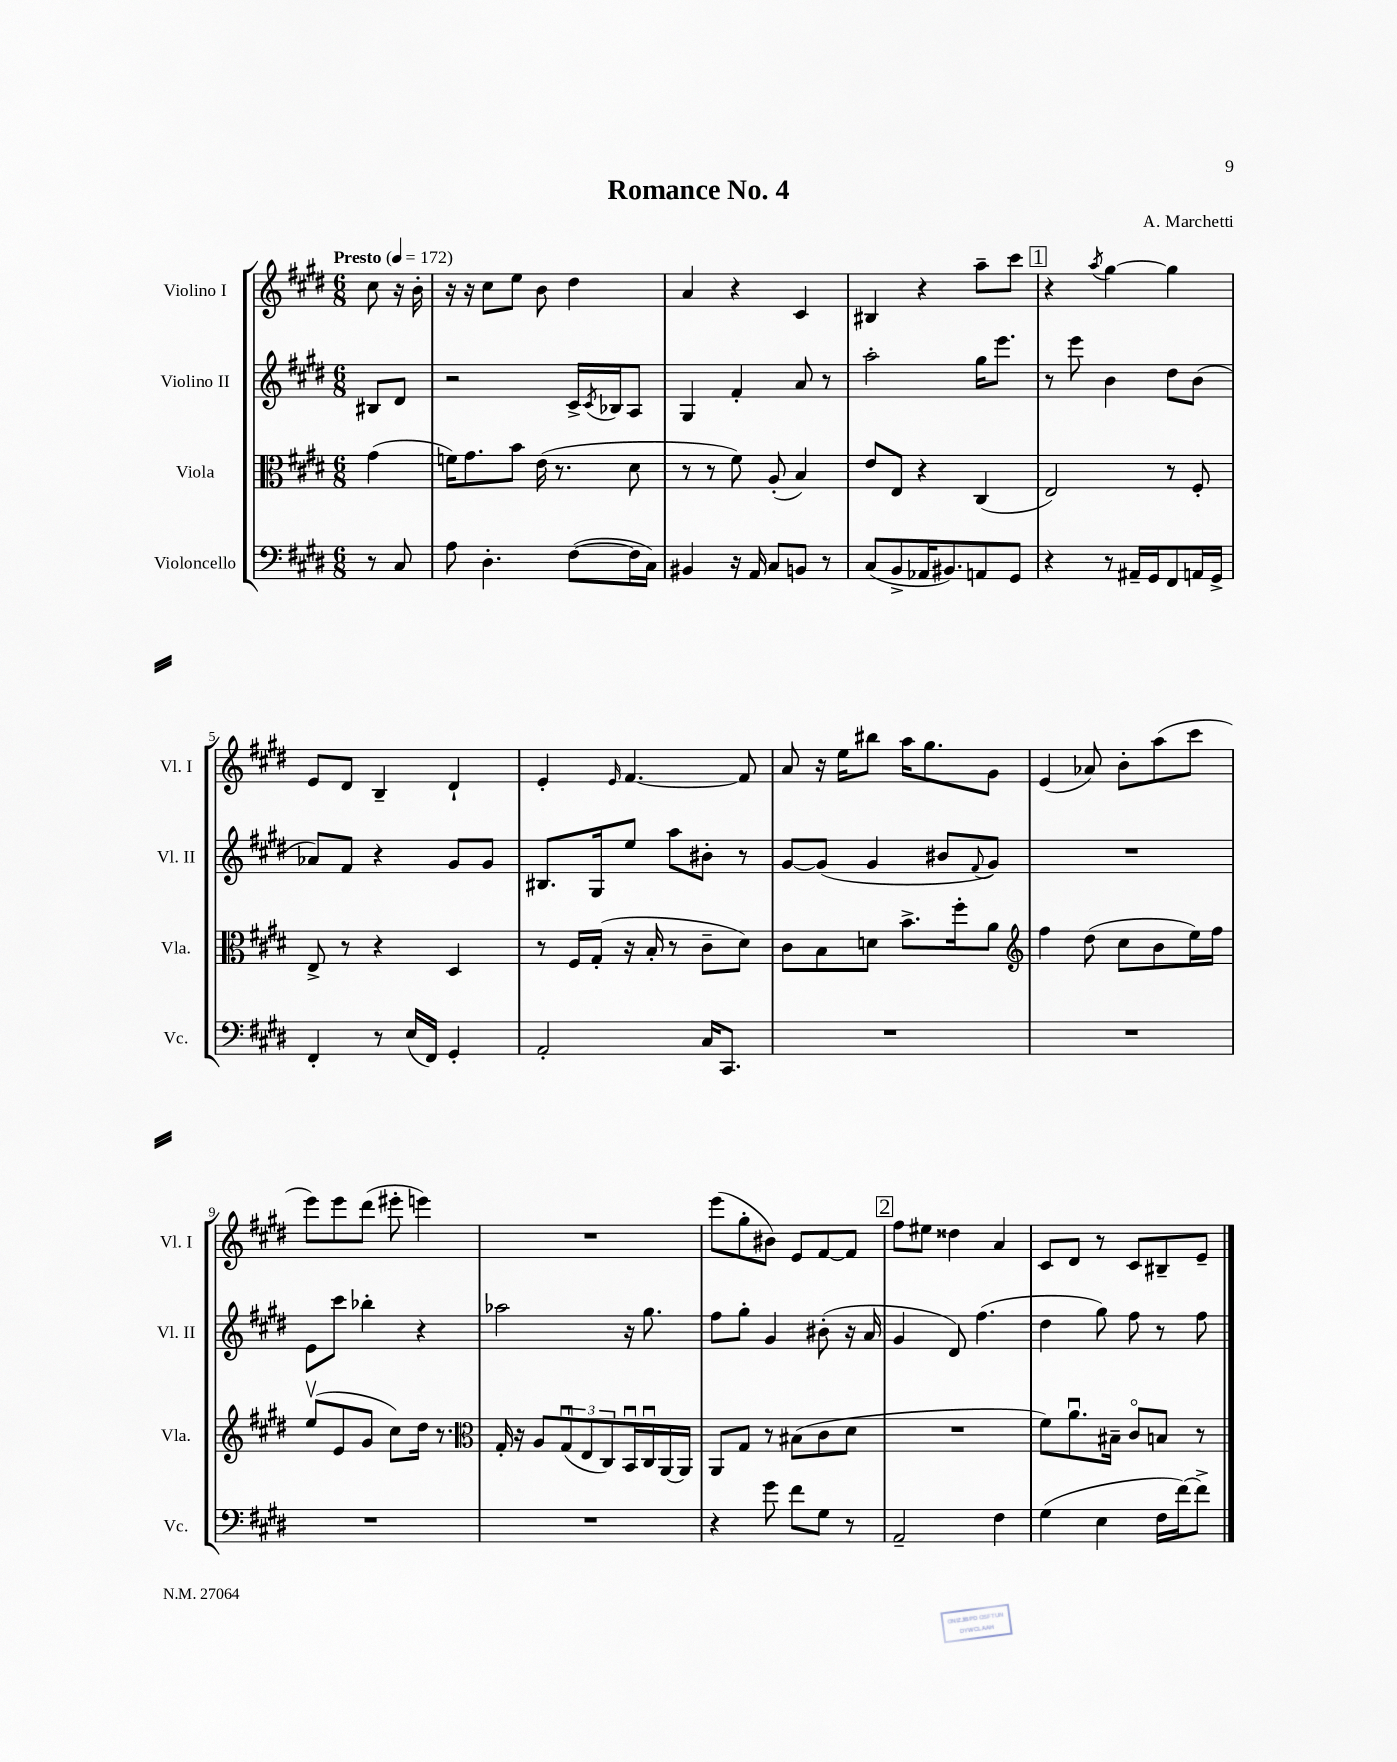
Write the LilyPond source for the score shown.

\header { title = "Romance No. 4" composer = "A. Marchetti" }
<<
\new StaffGroup <<
\new Staff = "s0" \with { instrumentName = "Violino I" shortInstrumentName = "Vl. I" } {
    \clef treble \key e \major \numericTimeSignature \time 6/8 \partial 4 \tempo "Presto" 4 = 172
    cis''8 r16 b'16-. |
    r16 r16 cis''8 e''8 b'8 dis''4 |
    a'4 r4 cis'4 |
    bis4 r4 a''8-- cis'''8 |
    \mark \markup { \box "1" } r4 \acciaccatura { a''8 } gis''4~ gis''4 |
    e'8 dis'8 b4-- dis'4-! |
    e'4-. \grace { e'16 } fis'4.~ fis'8 |
    a'8 r16 e''16 bis''8 a''16 gis''8. gis'8 |
    e'4( aes'8) b'8-. a''8( cis'''8 |
    e'''8) e'''8 dis'''8( eis'''8-. e'''4) |
    R2. |
    e'''8( gis''8-. bis'8) e'8 fis'8~ fis'8 |
    \mark \markup { \box "2" } fis''8 eis''8 disis''4 a'4 |
    cis'8 dis'8 r8 cis'8 bis8-- e'8-- \bar "|." |
}
\new Staff = "s1" \with { instrumentName = "Violino II" shortInstrumentName = "Vl. II" } {
    \clef treble \key e \major \numericTimeSignature \time 6/8 \partial 4
    bis8 dis'8 |
    r2 cis'16-> \acciaccatura { cis'8 } bes16 a8 |
    gis4 fis'4-. a'8 r8 |
    a''2-. gis''16 e'''8. |
    \mark \markup { \box "1" } r8 e'''8 b'4 dis''8 b'8( |
    aes'8) fis'8 r4 gis'8 gis'8 |
    bis8. gis16 e''8 a''8 bis'8-. r8 |
    gis'8~ gis'8( gis'4 bis'8 \appoggiatura { fis'8 } gis'8) |
    R2. |
    e'8 cis'''8 bes''4-. r4 |
    aes''2 r16 gis''8. |
    fis''8 gis''8-. gis'4 bis'8-.( r16 a'16 |
    \mark \markup { \box "2" } gis'4 dis'8) fis''4.( |
    dis''4 gis''8) fis''8 r8 fis''8 \bar "|." |
}
\new Staff = "s2" \with { instrumentName = "Viola" shortInstrumentName = "Vla." } {
    \clef alto \key e \major \numericTimeSignature \time 6/8 \partial 4
    gis'4( |
    f'16) gis'8. b'8 e'16( r8. dis'8 |
    r8 r8 fis'8) a8-.( b4) |
    e'8 e8 r4 cis4( |
    \mark \markup { \box "1" } e2) r8 fis8-. |
    e8-> r8 r4 dis4 |
    r8 fis16 gis16-.( r16 b16-. r8 cis'8-- dis'8) |
    cis'8 b8 d'8 b'8.-> fis''16-. a'8 |
    \clef treble fis''4 dis''8( cis''8 b'8 e''16) fis''16 |
    e''8\upbow( e'8 gis'8 cis''8) dis''16 r8. |
    \clef alto gis16-. r16 a8 \tuplet 3/2 { gis8\downbow( e8 cis8) } b,16\downbow cis16\downbow a,16~ a,16 |
    a,8 gis8 r8 bis8( cis'8 dis'8 |
    \mark \markup { \box "2" } R2. |
    fis'8) a'8.\downbow bis16-- cis'8\flageolet b8 r8 \bar "|." |
}
\new Staff = "s3" \with { instrumentName = "Violoncello" shortInstrumentName = "Vc." } {
    \clef bass \key e \major \numericTimeSignature \time 6/8 \partial 4
    r8 cis8 |
    a8 dis4.-. fis8~( fis16 cis16) |
    bis,4 r16 a,16 cis8 b,8 r8 |
    cis8( b,8-> aes,16 bis,8.) a,8 gis,8 |
    \mark \markup { \box "1" } r4 r8 ais,16-- gis,16 fis,8 a,16 gis,16-> |
    fis,4-. r8 e16( fis,16) gis,4-. |
    a,2-. cis16 cis,8. |
    R2. |
    R2. |
    R2. |
    R2. |
    r4 gis'8 fis'8 gis8 r8 |
    \mark \markup { \box "2" } a,2-- fis4 |
    gis4( e4 fis16 fis'16~) fis'8-> \bar "|." |
}
>>
>>
